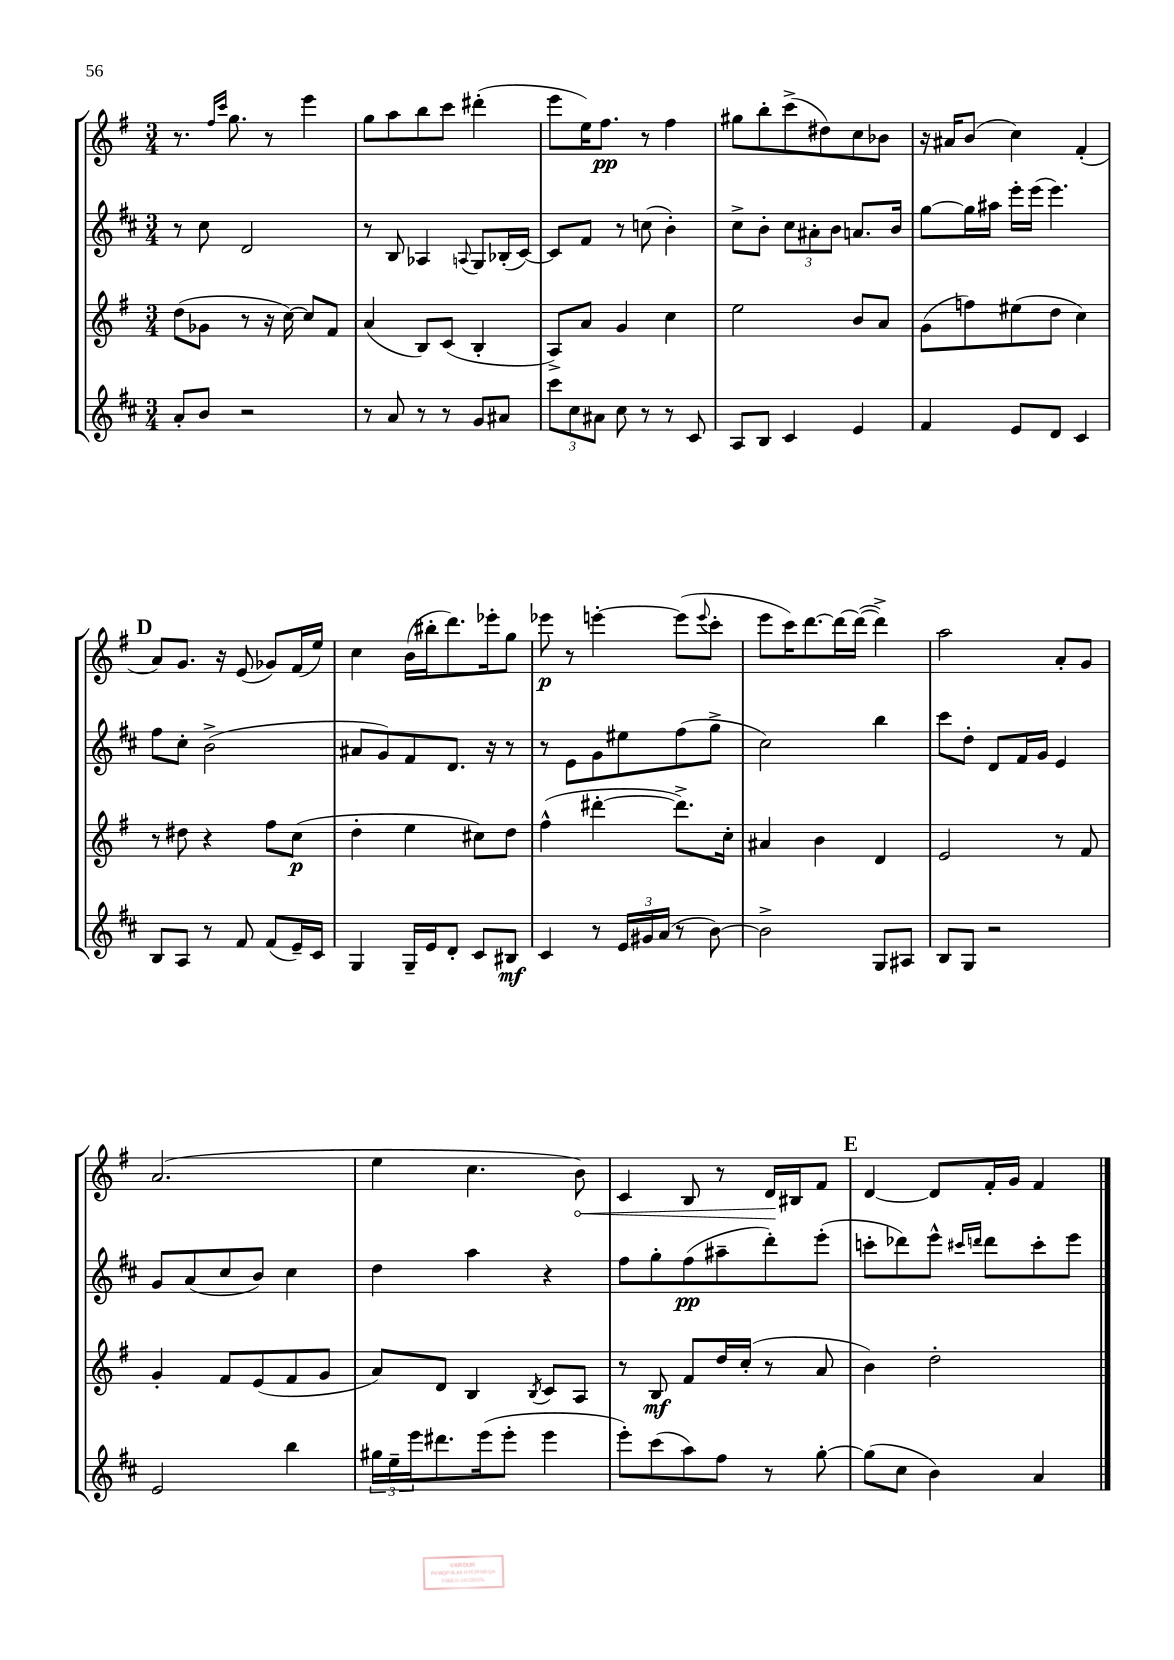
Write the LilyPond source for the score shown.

<<
\new StaffGroup <<
\new Staff = "s0" {
    \clef treble \key g \major \numericTimeSignature \time 3/4
    r8. \grace { fis''16 c'''16 } g''8. r8 e'''4 |
    g''8 a''8 b''8 c'''8 dis'''4-.( |
    e'''8 e''16) fis''8.\pp r8 fis''4 |
    gis''8 b''8-. c'''8->( dis''8) c''8 bes'8 |
    r16 ais'16 b'8( c''4) fis'4-.( |
    \mark \markup { \bold "D" } a'8) g'8. r16 e'8( ges'8) fis'16( e''16) |
    c''4 b'16( bis''16-. d'''8.) ees'''16-. g''8 |
    ees'''8\p r8 e'''4~-. e'''8( \appoggiatura { e'''8 } c'''8-. |
    e'''8 c'''16) d'''8.~ d'''16~ d'''16~( d'''4->) |
    a''2 a'8-. g'8 |
    a'2.( |
    e''4 c''4. \once \override Hairpin.circled-tip = ##t b'8\<) |
    c'4 b8 r8 d'16\! bis16 fis'8 |
    \mark \markup { \bold "E" } d'4~ d'8 fis'16-. g'16 fis'4 \bar "|." |
}
\new Staff = "s1" {
    \clef treble \key d \major \numericTimeSignature \time 3/4
    r8 cis''8 d'2 |
    r8 b8 aes4 \appoggiatura { a8 } g8 bes16-.( cis'16~) |
    cis'8 fis'8 r8 c''8( b'4-.) |
    cis''8-> b'8-. \tuplet 3/2 { cis''8 ais'8-. b'8 } a'8. b'16 |
    g''8~ g''16 ais''16 e'''16-. e'''16( e'''4.) |
    \mark \markup { \bold "D" } fis''8 cis''8-. b'2->( |
    ais'8 g'8) fis'8 d'8. r16 r8 |
    r8 e'8 g'8 eis''8 fis''8( g''8-> |
    cis''2) b''4 |
    cis'''8 d''8-. d'8 fis'16 g'16 e'4 |
    g'8 a'8( cis''8 b'8) cis''4 |
    d''4 a''4 r4 |
    fis''8 g''8-. fis''8\pp( ais''8-- d'''8-.) e'''8-.( |
    \mark \markup { \bold "E" } c'''8-. des'''8) e'''8-^ \grace { cis'''16 d'''16 } d'''8 cis'''8-. e'''8 \bar "|." |
}
\new Staff = "s2" {
    \clef treble \key g \major \numericTimeSignature \time 3/4
    d''8( ges'8 r8 r16 c''16~) c''8 fis'8 |
    a'4( b8) c'8( b4-. |
    a8->) a'8 g'4 c''4 |
    e''2 b'8 a'8 |
    g'8( f''8) eis''8( d''8 c''4) |
    \mark \markup { \bold "D" } r8 dis''8 r4 fis''8 c''8\p( |
    d''4-. e''4 cis''8) d''8 |
    fis''4-^( dis'''4~-. dis'''8.->) c''16-. |
    ais'4 b'4 d'4 |
    e'2 r8 fis'8 |
    g'4-. fis'8 e'8( fis'8 g'8 |
    a'8) d'8 b4 \acciaccatura { b8 } c'8 a8 |
    r8 b8\mf fis'8 d''16 c''16-.( r8 a'8 |
    \mark \markup { \bold "E" } b'4) d''2-. \bar "|." |
}
\new Staff = "s3" {
    \clef treble \key d \major \numericTimeSignature \time 3/4
    a'8-. b'8 r2 |
    r8 a'8 r8 r8 g'8 ais'8 |
    \tuplet 3/2 { cis'''8 cis''8 ais'8 } cis''8 r8 r8 cis'8 |
    a8 b8 cis'4 e'4 |
    fis'4 e'8 d'8 cis'4 |
    \mark \markup { \bold "D" } b8 a8 r8 fis'8 fis'8( e'16--) cis'16 |
    g4 g16-- e'16 d'8-. cis'8 bis8\mf |
    cis'4 r8 \tuplet 3/2 { e'16 gis'16 a'16( } r8 b'8~) |
    b'2-> g8 ais8 |
    b8 g8 r2 |
    e'2 b''4 |
    \tuplet 3/2 { gis''16 e''16-- e'''16 } dis'''8. e'''16( e'''8-. e'''4 |
    e'''8-.) cis'''8( a''8) fis''8 r8 g''8~-. |
    \mark \markup { \bold "E" } g''8( cis''8 b'4) a'4 \bar "|." |
}
>>
>>
\layout { \context { \Score \remove "Bar_number_engraver" } }
